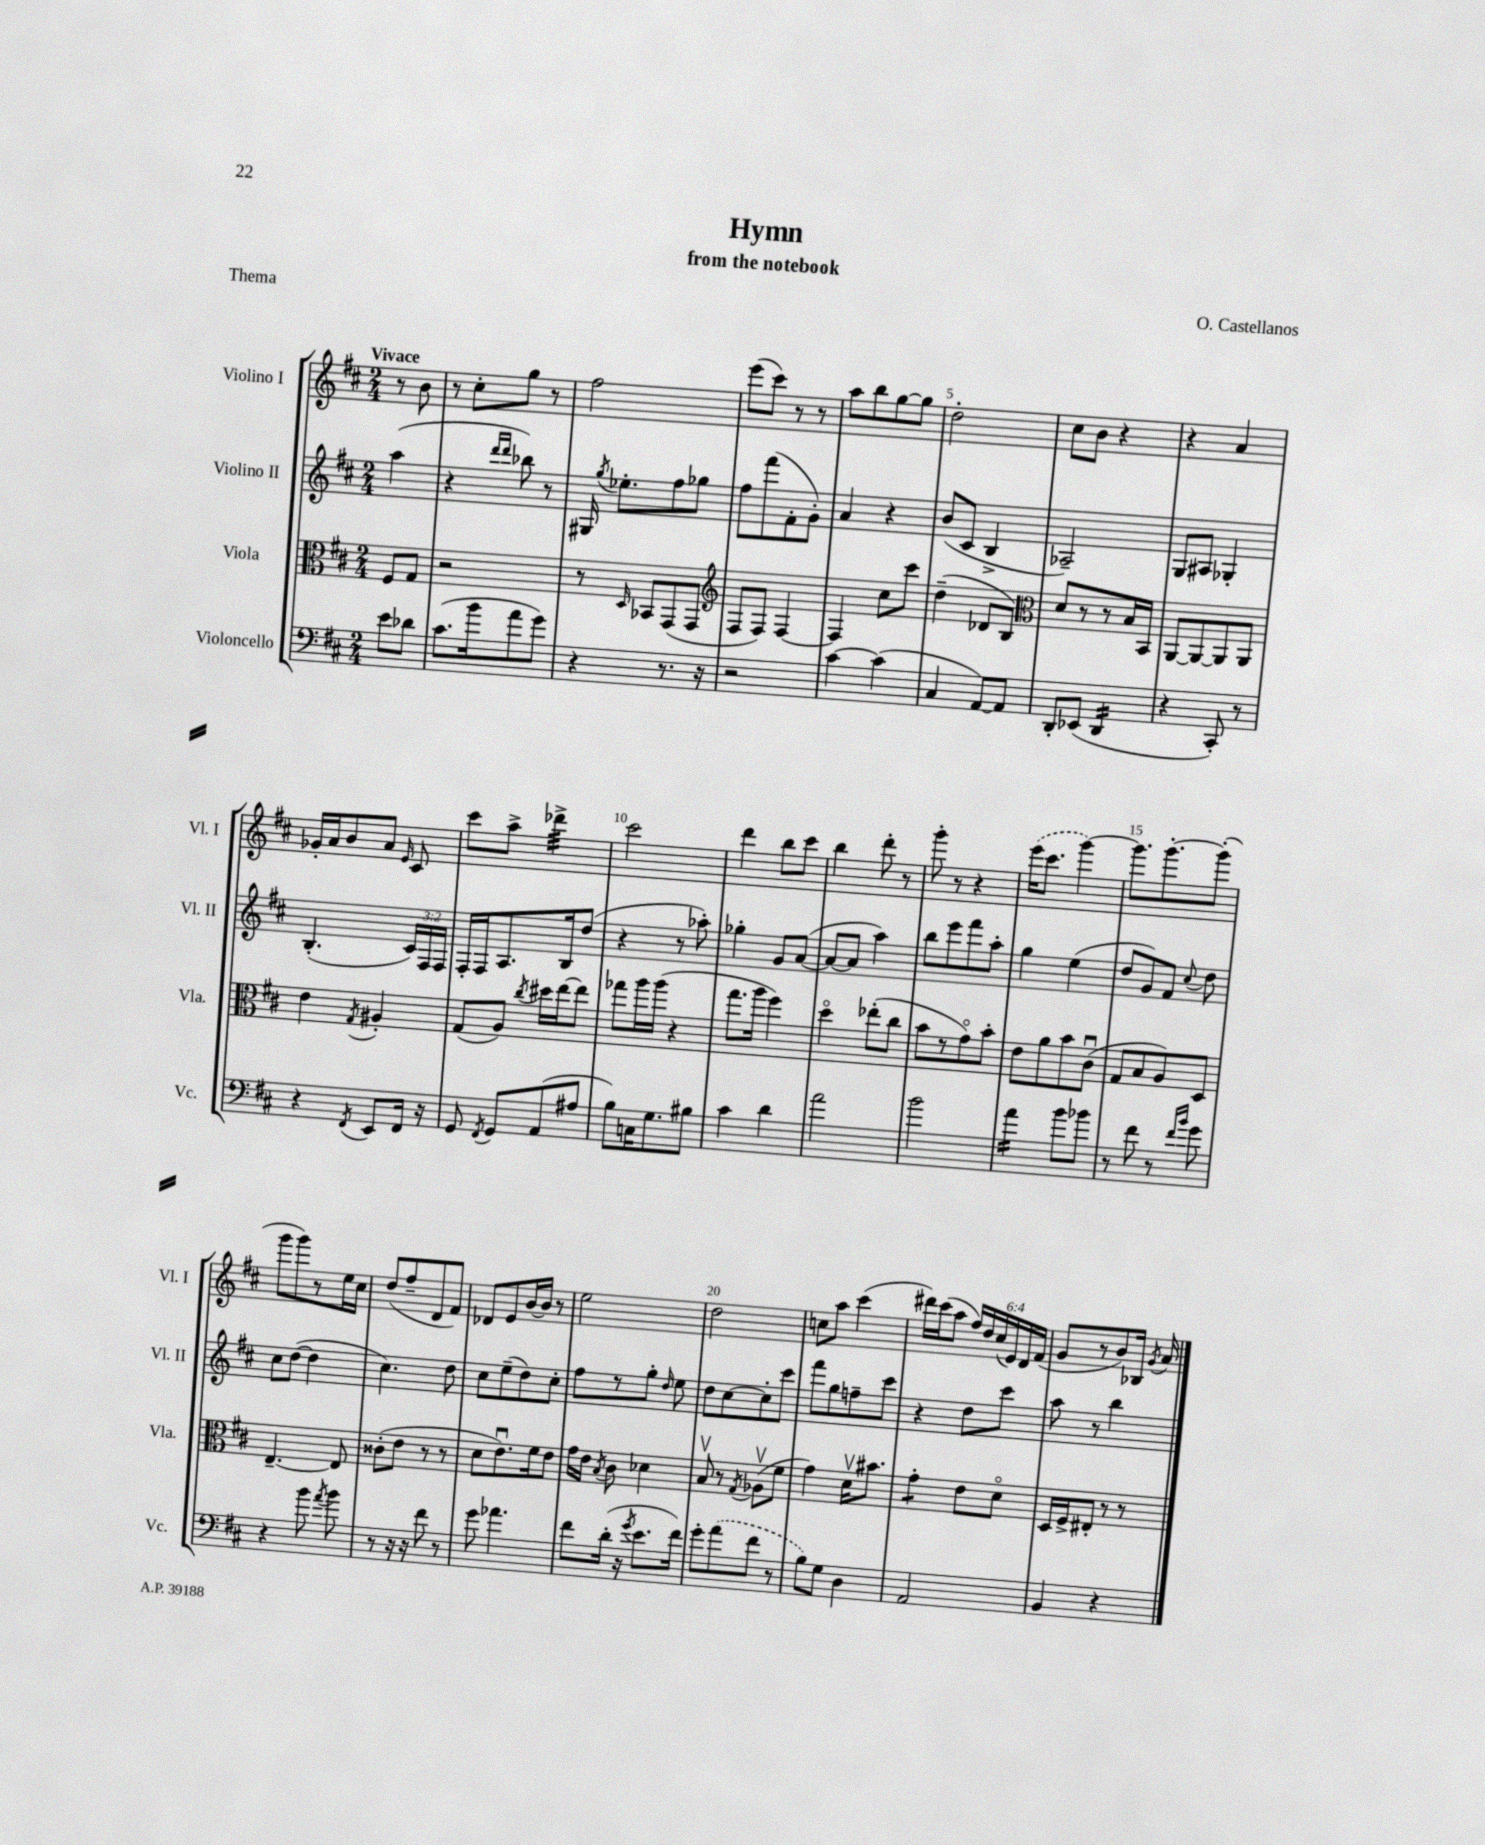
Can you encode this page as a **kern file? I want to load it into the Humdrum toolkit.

**kern	**kern	**kern	**kern
*staff4	*staff3	*staff2	*staff1
*clefF4	*clefC3	*clefG2	*clefG2
*k[f#c#]	*k[f#c#]	*k[f#c#]	*k[f#c#]
*M2/4	*M2/4	*M2/4	*M2/4
8e	8F#	(4aa	8r
8d-	8G	.	8b
=	=	=	=
(8.c#	2r	4r	8r
.	.	.	8cc#'
16b	.	.	.
.	.	16qqddd	.
.	.	16qqddd	.
8a	.	8bb-)	8gg
8g)	.	8r	8r
=	=	=	=
4r	8r	16G#	2ff#
.	.	8qgg	.
.	.	8.ee-'	.
.	16qqD	.	.
.	8BB-	.	.
8.r	(8GG	8ff#	.
.	8GG	8gg-	.
16r	.	.	.
=	=	=	=
*	*clefG2	*	*
2r	8F#	8ff#	(8eee
.	8F#)	(8fff#	8ccc#)
.	[4F#	8f#'	8r
.	.	8g')	8r
=	=	=	=
[4c#	4F#]	4a	8aa
.	.	.	8bb
(4c#]	8cc#	4r	[8gg
.	8ccc#	.	8gg]
=	=	=	=
4C#	(4dd~	(8b	2dd'
.	.	8c#	.
[8AA)	8d-	4B^	.
8AA]	8B)	.	.
=	=	=	=
*	*clefC3	*	*
8DD'	8d	2A-~)	8cc#
(8EE-	8r	.	8b
4DD	8r	.	4r
.	16B	.	.
.	16BB	.	.
=	=	=	=
4r	[8AA	8G	4r
.	8AA_	8A#	.
8CC#')	8AA]	4G-'	4a
8r	8AA	.	.
=	=	=	=
4r	4e	(4.B'	16g-'
.	.	.	16a
.	.	.	8b
8qFF#	8qG	.	.
8EE	4A#'	.	8a
.	.	.	16qqe
16FF#	.	24c#)	8c#
.	.	24F#	.
16r	.	.	.
.	.	24F#	.
=	=	=	=
8GG	(8G	16F#'	8ccc#
.	.	16F#	.
8qFF#	.	.	.
8GG	8A)	8.A	8aa^
.	8qcc#	.	.
(8AA	16dd#	.	4ddd-^
.	[16ee	16B	.
8A#	8ee]	(8dd	.
=	=	=	=
8B)	8gg-	4r	2ccc#
16C	16aa	.	.
8.G	(16aa	.	.
.	4r	8r	.
8B#	.	8aa-')	.
=	=	=	=
4c#	8.gg	4gg-'	4ddd
.	16aa	.	.
4d	4ff#)	8g	8bb
.	.	([8a	8ccc#
=	=	=	=
2a	4ddo	8a_	4bb
.	.	8a]	.
.	(8ee-'	4aa)	8ddd'
.	8cc#	.	8r
=	=	=	=
2b	8b	8bb	8ggg'
.	8r	8eee	8r
.	8go)	8fff#	4r
.	8b'	8aa'	.
=	=	=	=
4a	8e	4gg	(16eee
.	.	.	8.ccc#
.	8a	.	.
8b	8b	(4ee	[4ggg)
8b-	(8c#u	.	.
=	=	=	=
8r	8G	8dd	8.ggg]
8f#	8B	8g)	.
.	.	.	[8.ggg'
8r	8A)	8f#	.
16qqf#	.	.	.
16qqb	.	8qqcc#	.
8g	8D	8dd	(8ggg']
=	=	=	=
4r	[4.E~	8cc#	8ggg
.	.	([8dd	8ggg)
8b	.	4dd]	8r
8qa	.	.	.
8b	8E]	.	16ee
.	.	.	16cc#
=	=	=	=
8r	(8c##'	4.cc#)	(8dd
16r	8e	.	8ff#~
16r	.	.	.
8f#	8r	.	8d
8r	8r	8dd	8f#)
=	=	=	=
8g	8d	8cc#	8d-
4.a-	8.eu)	(8ee~	8e
.	.	8dd)	[16b
.	16f#	.	16b]
.	8e	8cc#'	8r
=	=	=	=
8f#	16g	8ff#	2ee
.	16e	.	.
.	8qB	.	.
(16d'	8c#	8r	.
16r	.	.	.
8qg	.	.	.
8.e	4d-	8gg'	.
.	.	16qqdd	.
.	.	8ee	.
16f#)	.	.	.
=	=	=	=
8g'	8Bv	8dd	2dd
(8a	8r	[8cc#	.
.	8qG	.	.
8f#	(8A-v	8cc#']	.
8r	8f#	8ccc#	.
=	=	=	=
8B)	4g)	8fff#	8cc
8G	.	8gg	8aa
4D	16dv	8ff~	(4ccc#
.	8.b#	.	.
.	.	8ccc#	.
=	=	=	=
2AA	4g'	4r	16ddd#)
.	.	.	(16ccc#
.	.	.	8aa
.	8e	8dd	24ff#)
.	.	.	24dd
.	.	.	(24cc#
.	8do	8ccc#	24e)
.	.	.	24d
.	.	.	(24f#
=	=	=	=
4BB	16D	8aa	8g
.	16F#^	.	.
.	8E#'	8r	8r
4r	8r	4bb	8b)
.	8r	.	16B-
.	.	.	8qg
.	.	.	16a
==	==	==	==
*-	*-	*-	*-
